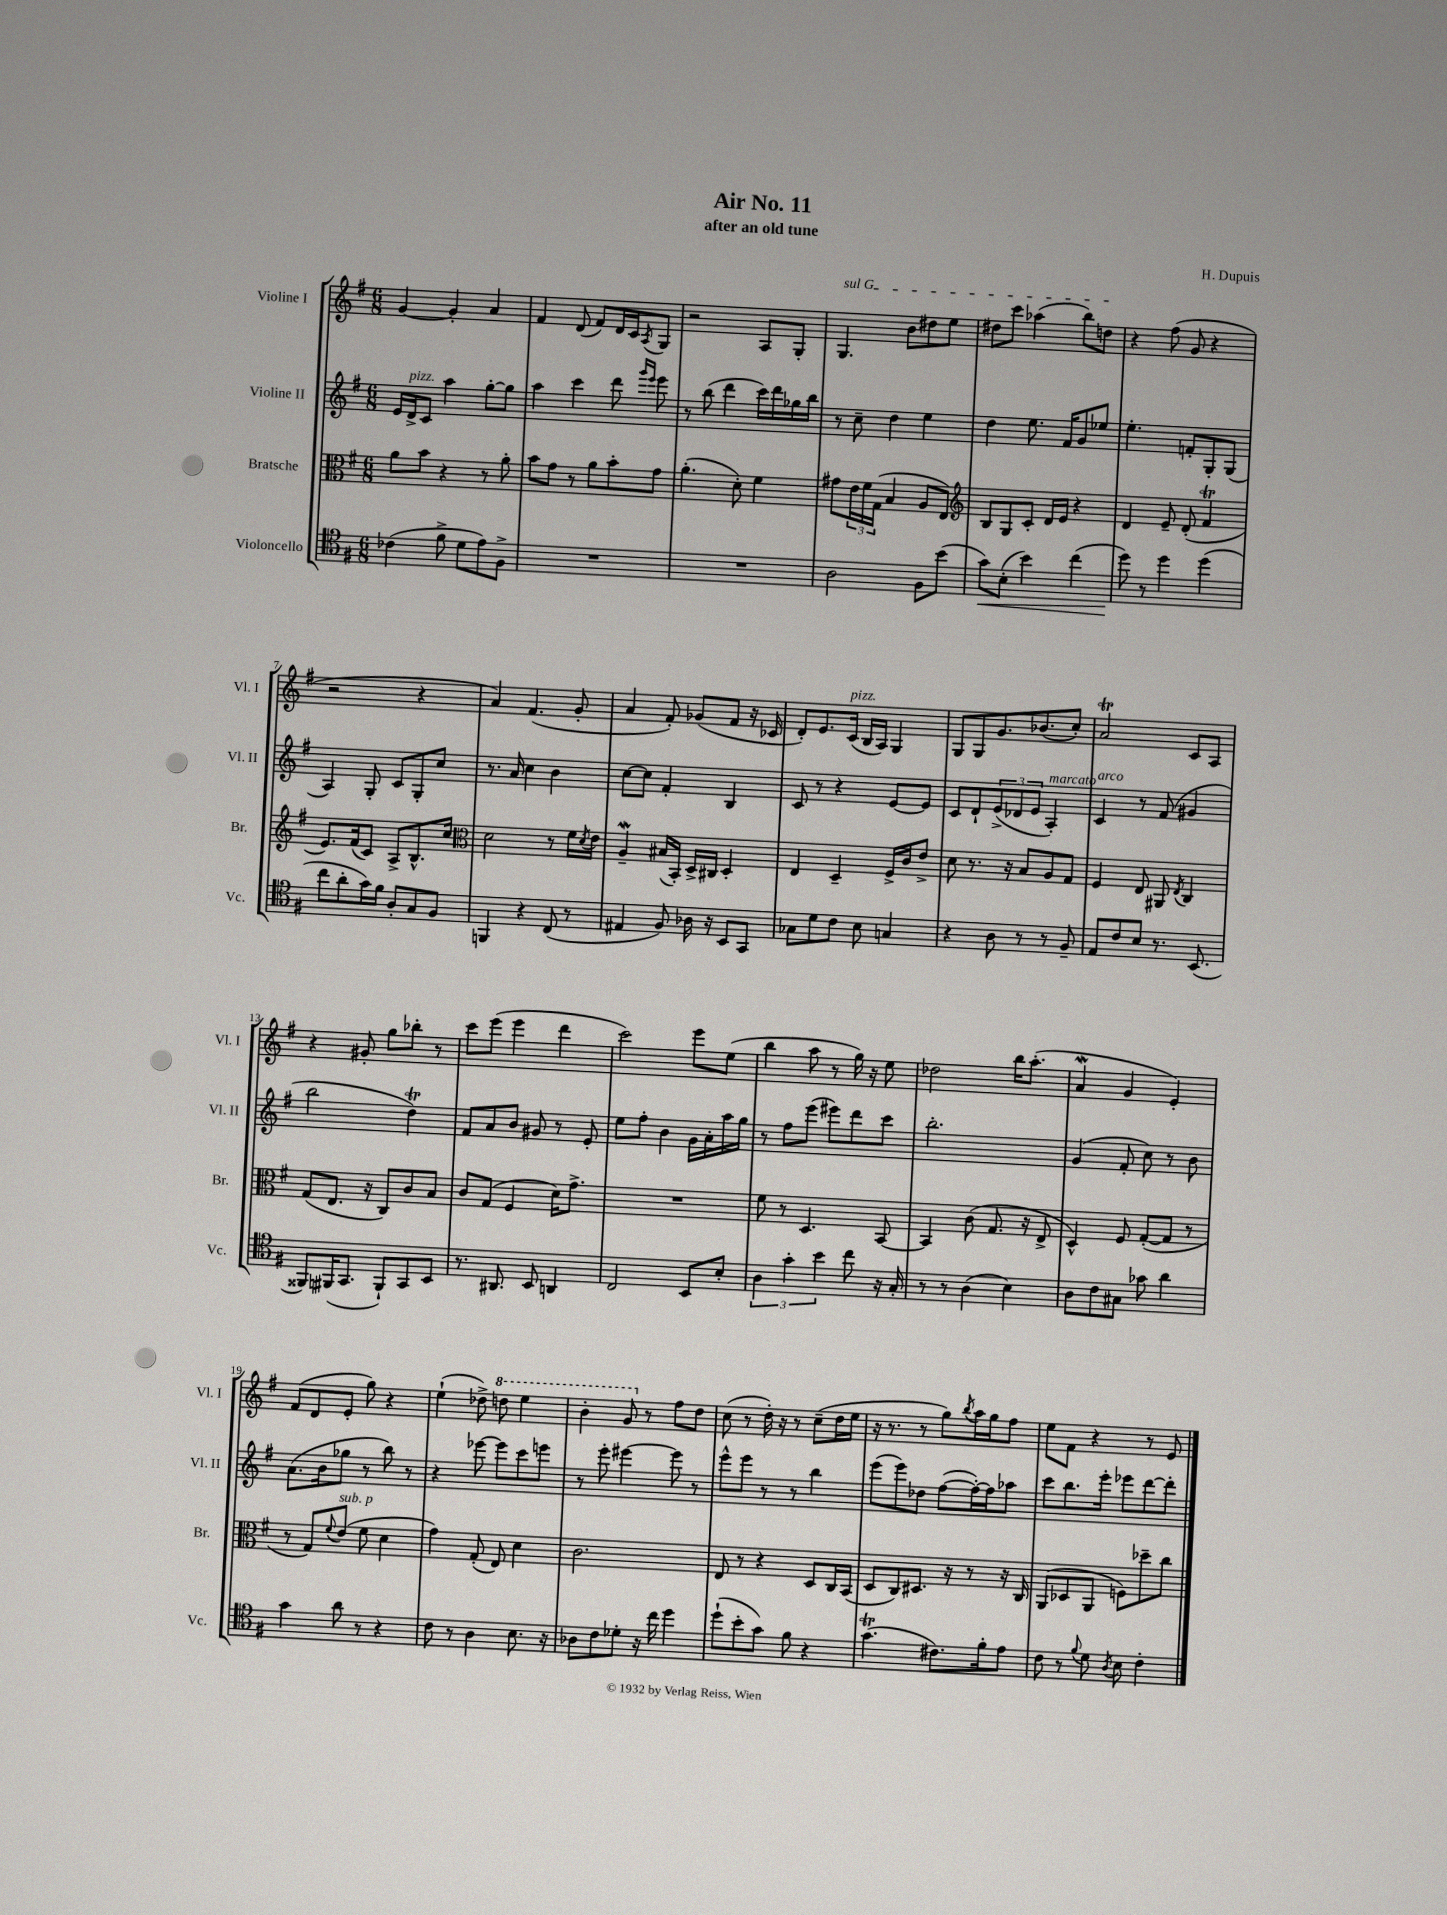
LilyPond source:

\header { title = "Air No. 11" composer = "H. Dupuis" subtitle = "after an old tune" }
<<
\new StaffGroup <<
\new Staff = "s0" \with { instrumentName = "Violine I" shortInstrumentName = "Vl. I" } {
    \clef treble \key g \major \numericTimeSignature \time 6/8
    g'4~ g'4-. a'4 |
    fis'4 d'8( fis'8) d'16 c'16 \acciaccatura { a8 } g8 |
    r2 a8 g8-. |
    \once \override TextSpanner.bound-details.left.text = \markup { \italic "sul G" } g4.\startTextSpan b'8 dis''8 e''8 |
    dis''8 c'''8 aes''4( b''8) d''8\stopTextSpan |
    r4 fis''8( g'8 r4 |
    r2 r4 |
    a'4) fis'4.( g'8-. |
    a'4 fis'8-.) ges'8( fis'8 r16 ces'16 |
    d'8-.) e'8. c'16^\markup { \italic "pizz." }( b16 a16) g4 |
    g8 g8 g'8. bes'8.( c''8-.) |
    a'2\trill c'8 a8 |
    r4 gis'8-. g''8 bes''8-. r8 |
    c'''8 e'''8( e'''4 d'''4 |
    c'''2) e'''8 e''8( |
    b''4 a''8 r8 g''16) r16 e''8 |
    des''2 b''16 a''8.-.( |
    a'4\mordent g'4 e'4-.) |
    fis'8( d'8 e'8-. g''8) r4 |
    e''4-!( des''8->) \ottava #1 d'''!8 e'''4 |
    b''4-. g''8 \ottava #0 r8 fis''8 d''8 |
    c''8( r8 d''16-.) r16 r8 c''8--( d''16 e''16 |
    r16 r8. r8 g''8) \acciaccatura { b''8 } a''16 g''16 fis''8 |
    e''8 fis'8 r4 r8 e'8 \bar "|." |
}
\new Staff = "s1" \with { instrumentName = "Violine II" shortInstrumentName = "Vl. II" } {
    \clef treble \key g \major \numericTimeSignature \time 6/8
    e'16 d'16->^\markup { \italic "pizz." } c'8 a''4 g''8~-. g''8 |
    a''4 c'''4 d'''8 \grace { g'''16 e'''16 } e'''8 |
    r8 b''8( d'''4 c'''16) d'''16 ges''16 b''16 |
    r8 c''8-- d''4 e''4 |
    d''4 e''8. fis'16 g'8 ees''8 |
    e''4.-. f'8-. g8-. g8( |
    a4) g8-. c'8 g8-. c''8 |
    r8. a'16 c''4 b'4 |
    c''8~ c''8 fis'4-. b4 |
    c'8 r8 r4 e'8~ e'8 |
    c'8 d'8-! \tuplet 3/2 { e'8->( des'8 e'8 } a4-.^\markup { \italic "marcato" }) |
    c'4^\markup { \italic "arco" } r8 fis'8( gis'4 |
    b''2 d''4\trill) |
    fis'8 a'8 b'8 gis'8 r8 e'8-. |
    e''8 fis''8-. b'4 g'16 a'16-. a''16 g''16 |
    r8 fis''8 e'''8( eis'''8) d'''8 c'''8 |
    b''2.-. |
    g'4( fis'8-. c''8) r8 b'8 |
    a'8.( b'16 ges''8 r8 b''8) r8 |
    r4 ees'''8~ ees'''8 c'''8 e'''8 |
    r8 e'''8-. eis'''4~ eis'''8 r8 |
    e'''8-^ e'''8 r8 r8 b''4 |
    e'''8( e'''8) des''8 fis''8~( fis''16~-.) fis''16 aes''8 |
    c'''8 b''8. e'''16-. ees'''8 d'''8~ d'''8-. \bar "|." |
}
\new Staff = "s2" \with { instrumentName = "Bratsche" shortInstrumentName = "Br." } {
    \clef alto \key g \major \numericTimeSignature \time 6/8
    a'8 b'8 r4 r8 a'8-. |
    b'8 g'8 r8 a'8 b'8-. g'8 |
    a'4.-.( d'8-.) fis'4 |
    gis'8 \tuplet 3/2 { e'16 fis'16 g16( } b4 a8 e8) |
    \clef treble b8 g8 c'8-. d'16 e'16 r4 |
    d'4 e'8-- d'8-.( fis'4\trill |
    e'8.) fis'16( c'8) a8-> b8.-^ c''16 |
    \clef alto d'2 r8 fis'16 \acciaccatura { d'8 } e'16 |
    a4--\mordent bis16( b,16-.) d16-> cis16 d4-. |
    e4 d4-- fis16-> c'16 e'8-> |
    d'8 r8. r16 b8 a8 g8 |
    fis4 e8 ais,8 \acciaccatura { e8 } c4 |
    g8( e8. r16 c8) c'8 b8 |
    c'8 g8( fis4 d'16) g'8.-> |
    R2. |
    fis'8 r8 d4. b,8~ |
    b,4 c'8( g8. r16 e8-> |
    d4-^) fis8 g8~-.( g8 r8 |
    r8 g8) \appoggiatura { fis'8 } e'8^\markup { \italic "sub. p" }( fis'8 d'4 |
    g'4) g8-.( e8) d'4 |
    c'2. |
    e8 r8 r4 d8 c16 b,16( |
    d8 c8) dis8. r16 r8 r16 c16 |
    a,8( des8 a,8 f8) des''8-- c''8 \bar "|." |
}
\new Staff = "s3" \with { instrumentName = "Violoncello" shortInstrumentName = "Vc." } {
    \clef tenor \key g \major \numericTimeSignature \time 6/8
    ces'4( fis'8-> d'8 e'8) fis8-> |
    R2. |
    R2. |
    a2 fis8 b'8( |
    g'8\<) b8-.( b'4) c''4( |
    d''8\!) r8 d''4 d''4( |
    c''8 a'8-. g'16) fis'16 a8-. g8 fis8 |
    f,4 r4 c8( r8 |
    eis4 fis8) aes16 r16 b,8 g,8 |
    ges8 d'8 c'8 b8 g4 |
    r4 a8 r8 r8 fis8-- |
    e8 c'8 b8 r8. b,8.( |
    fisis,8) fis,16( g,8. fis,8-!) g,8 b,8 |
    r8. ais,8. b,8 a,4 |
    c2 b,8 b8-. |
    \tuplet 3/2 { a4 g'4-. b'4 } c''8 r16 g16-. |
    r8 r8 a4( b4) |
    a8 c'8 gis8 ges'8 a'4 |
    g'4 a'8 r8 r4 |
    c'8 r8 a4 b8. r16 |
    aes8 c'8 des'8-. r16 c''16 d''4 |
    d''8-!( b'8-. g'8) fis'8 r4 |
    g'4.\trill( cis'8.) fis'16-. e'8 |
    c'8 r8 \appoggiatura { fis'8 } d'8 \acciaccatura { a8 } b8 c'4-. \bar "|." |
}
>>
>>
